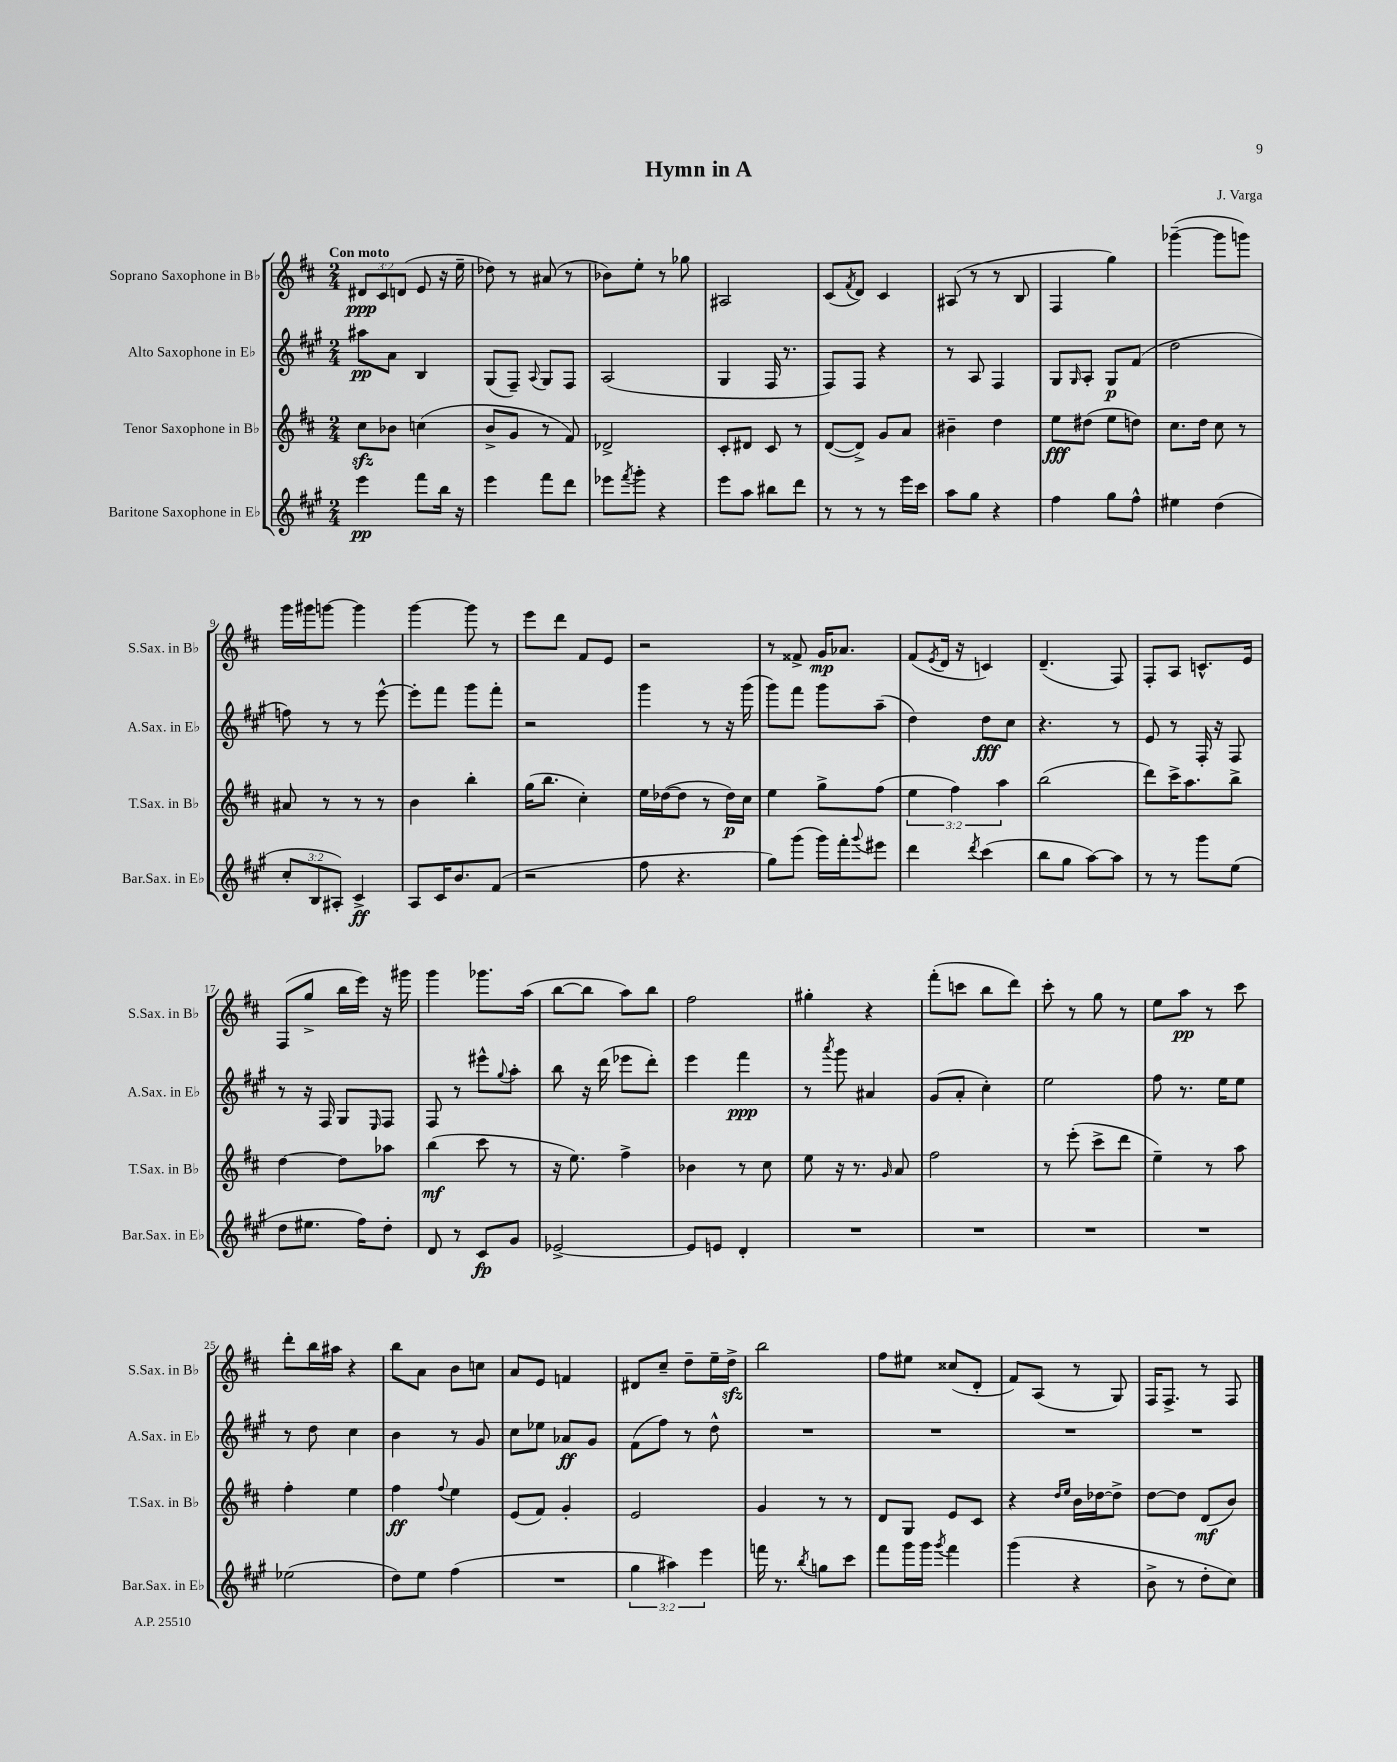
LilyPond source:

\header { title = "Hymn in A" composer = "J. Varga" }
<<
\new StaffGroup <<
\new Staff = "s0" \with { instrumentName = "Soprano Saxophone in Bb" shortInstrumentName = "S.Sax. in Bb" } {
    \clef treble \key d \major \numericTimeSignature \time 2/4 \override Staff.TupletNumber.text = #tuplet-number::calc-fraction-text \tempo "Con moto"
    \tuplet 3/2 { dis'8\ppp cis'8 d'8( } e'8 r16 e''16-- |
    des''8) r8 ais'8( r8 |
    bes'8) e''8-. r8 ges''8 |
    ais2 |
    cis'8( \acciaccatura { fis'8 } d'8) cis'4 |
    ais8( r8 r8 b8 |
    fis4 g''4) |
    ges'''4~--( ges'''8 g'''8) |
    g'''16 gis'''16 g'''8~ g'''4 |
    g'''4~ g'''8 r8 |
    e'''8 d'''8 fis'8 e'8 |
    r2 |
    r8 fisis'8-> g'16\mp aes'8. |
    fis'8( \acciaccatura { e'8 } d'16 r16 c'4) |
    d'4.--( fis8) |
    fis8-. a8 c'8.-^ e'16 |
    fis8( g''8-> b''16 e'''16) r16 gis'''16 |
    g'''4 ges'''8. a''16( |
    b''8~ b''8 a''8) b''8 |
    fis''2 |
    gis''4-. r4 |
    fis'''8-.( c'''8 b''8 d'''8) |
    cis'''8-. r8 g''8 r8 |
    e''8 a''8\pp r8 cis'''8 |
    d'''8-. b''16 ais''16 r4 |
    b''8 a'8 b'8 c''8 |
    a'8 e'8 f'4 |
    dis'8 cis''8-- d''8-- e''16-- d''16->\sfz |
    b''2 |
    fis''8 eis''8 cisis''8( d'8-. |
    fis'8) a8( r8 g8) |
    fis16 fis8.-> r8 fis8 \bar "|." |
}
\new Staff = "s1" \with { instrumentName = "Alto Saxophone in Eb" shortInstrumentName = "A.Sax. in Eb" } {
    \clef treble \key a \major \numericTimeSignature \time 2/4
    ais''8\pp a'8 b4 |
    gis8( fis8--) \appoggiatura { a8 } gis8 fis8 |
    a2( |
    gis4 fis16 r8. |
    fis8) fis8 r4 |
    r8 a8 fis4 |
    gis8 \grace { gis16 } a8-. gis8\p fis'8( |
    d''2 |
    f''8) r8 r8 e'''8~-^ |
    e'''8-. fis'''8 gis'''8 fis'''8-. |
    r2 |
    gis'''4 r8 r16 gis'''16( |
    gis'''8) fis'''8 gis'''8 a''8--( |
    d''4) d''8\fff cis''8 |
    r4. r8 |
    e'8 r8 fis16-. r16 fis8 |
    r8 r16 fis16 gis8 \grace { e16 } fis8 |
    fis8 r8 eis'''8-^ \appoggiatura { gis''8 } a''8-. |
    b''8 r16 d'''16( ees'''8 d'''8-.) |
    e'''4 fis'''4\ppp |
    r8 \acciaccatura { a'''8 } gis'''8 ais'4 |
    gis'8( a'8-. cis''4-.) |
    e''2 |
    fis''8 r8. e''16 e''8 |
    r8 d''8 cis''4 |
    b'4 r8 gis'8 |
    cis''8 ees''8 aes'8\ff gis'8 |
    fis'8( fis''8) r8 d''8-^ |
    R2 |
    R2 |
    R2 |
    R2 \bar "|." |
}
\new Staff = "s2" \with { instrumentName = "Tenor Saxophone in Bb" shortInstrumentName = "T.Sax. in Bb" } {
    \clef treble \key d \major \numericTimeSignature \time 2/4 \override Staff.TupletNumber.text = #tuplet-number::calc-fraction-text
    cis''8\sfz bes'8 c''4( |
    b'8-> g'8 r8 fis'8) |
    des'2-> |
    cis'8-. dis'8 cis'8 r8 |
    d'8~( d'8->) g'8 a'8 |
    bis'4-- d''4 |
    e''8\fff dis''8( e''8 d''8) |
    cis''8. d''16 cis''8 r8 |
    ais'8 r8 r8 r8 |
    b'4 b''4-. |
    g''16( b''8. cis''4-.) |
    e''16 des''16~( des''8 r8 des''16\p) cis''16 |
    e''4 g''8-> fis''8( |
    \tuplet 3/2 { e''4 fis''4) a''4 } |
    b''2( |
    d'''8) cis'''16-> a''8. b''8-> |
    d''4~ d''8 aes''8 |
    b''4\mf( cis'''8 r8 |
    r16 e''8.) fis''4-> |
    bes'4 r8 cis''8 |
    e''8 r16 r8. \grace { g'16 } a'8 |
    fis''2 |
    r8 e'''8-.( cis'''8-> d'''8 |
    e''4--) r8 a''8 |
    fis''4-. e''4 |
    fis''4\ff \appoggiatura { fis''8 } e''4 |
    e'8( fis'8) g'4-. |
    e'2 |
    g'4 r8 r8 |
    d'8 g8 e'8 cis'8 |
    r4 \grace { d''16 e''16 } b'16 des''16~ des''8-> |
    d''8~ d''8 d'8\mf( b'8) \bar "|." |
}
\new Staff = "s3" \with { instrumentName = "Baritone Saxophone in Eb" shortInstrumentName = "Bar.Sax. in Eb" } {
    \clef treble \key a \major \numericTimeSignature \time 2/4 \override Staff.TupletNumber.text = #tuplet-number::calc-fraction-text
    e'''4\pp fis'''8 b''16 r16 |
    e'''4 fis'''8 d'''8 |
    ees'''8 \acciaccatura { fis'''8 } gis'''8-. r4 |
    e'''8 a''8 bis''8 d'''8 |
    r8 r8 r8 e'''16 cis'''16 |
    a''8 gis''8 r4 |
    fis''4 gis''8 fis''8-^ |
    eis''4 d''4( |
    \tuplet 3/2 { cis''8-. b8 ais8-.) } cis'4->\ff |
    a8 cis'16 b'8. fis'8( |
    r2 |
    fis''8 r4. |
    gis''8) gis'''8( gis'''16) fis'''16-. \appoggiatura { gis'''8 } eis'''8 |
    d'''4 \acciaccatura { d'''8 } cis'''4( |
    b''8 gis''8 a''8~) a''8 |
    r8 r8 gis'''8 e''8( |
    d''8 eis''8. fis''16) d''8-. |
    d'8 r8 cis'8\fp gis'8 |
    ees'2~-> |
    ees'8 e'8 d'4-. |
    R2 |
    R2 |
    R2 |
    R2 |
    ees''2( |
    d''8) e''8 fis''4( |
    R2 |
    \tuplet 3/2 { gis''4 ais''4) e'''4 } |
    f'''16 r8. \acciaccatura { b''8 } g''8 cis'''8 |
    fis'''8 gis'''16 gis'''16 \acciaccatura { gis'''8 } fis'''4 |
    gis'''4( r4 |
    b'8-> r8 d''8-. cis''8) \bar "|." |
}
>>
>>
